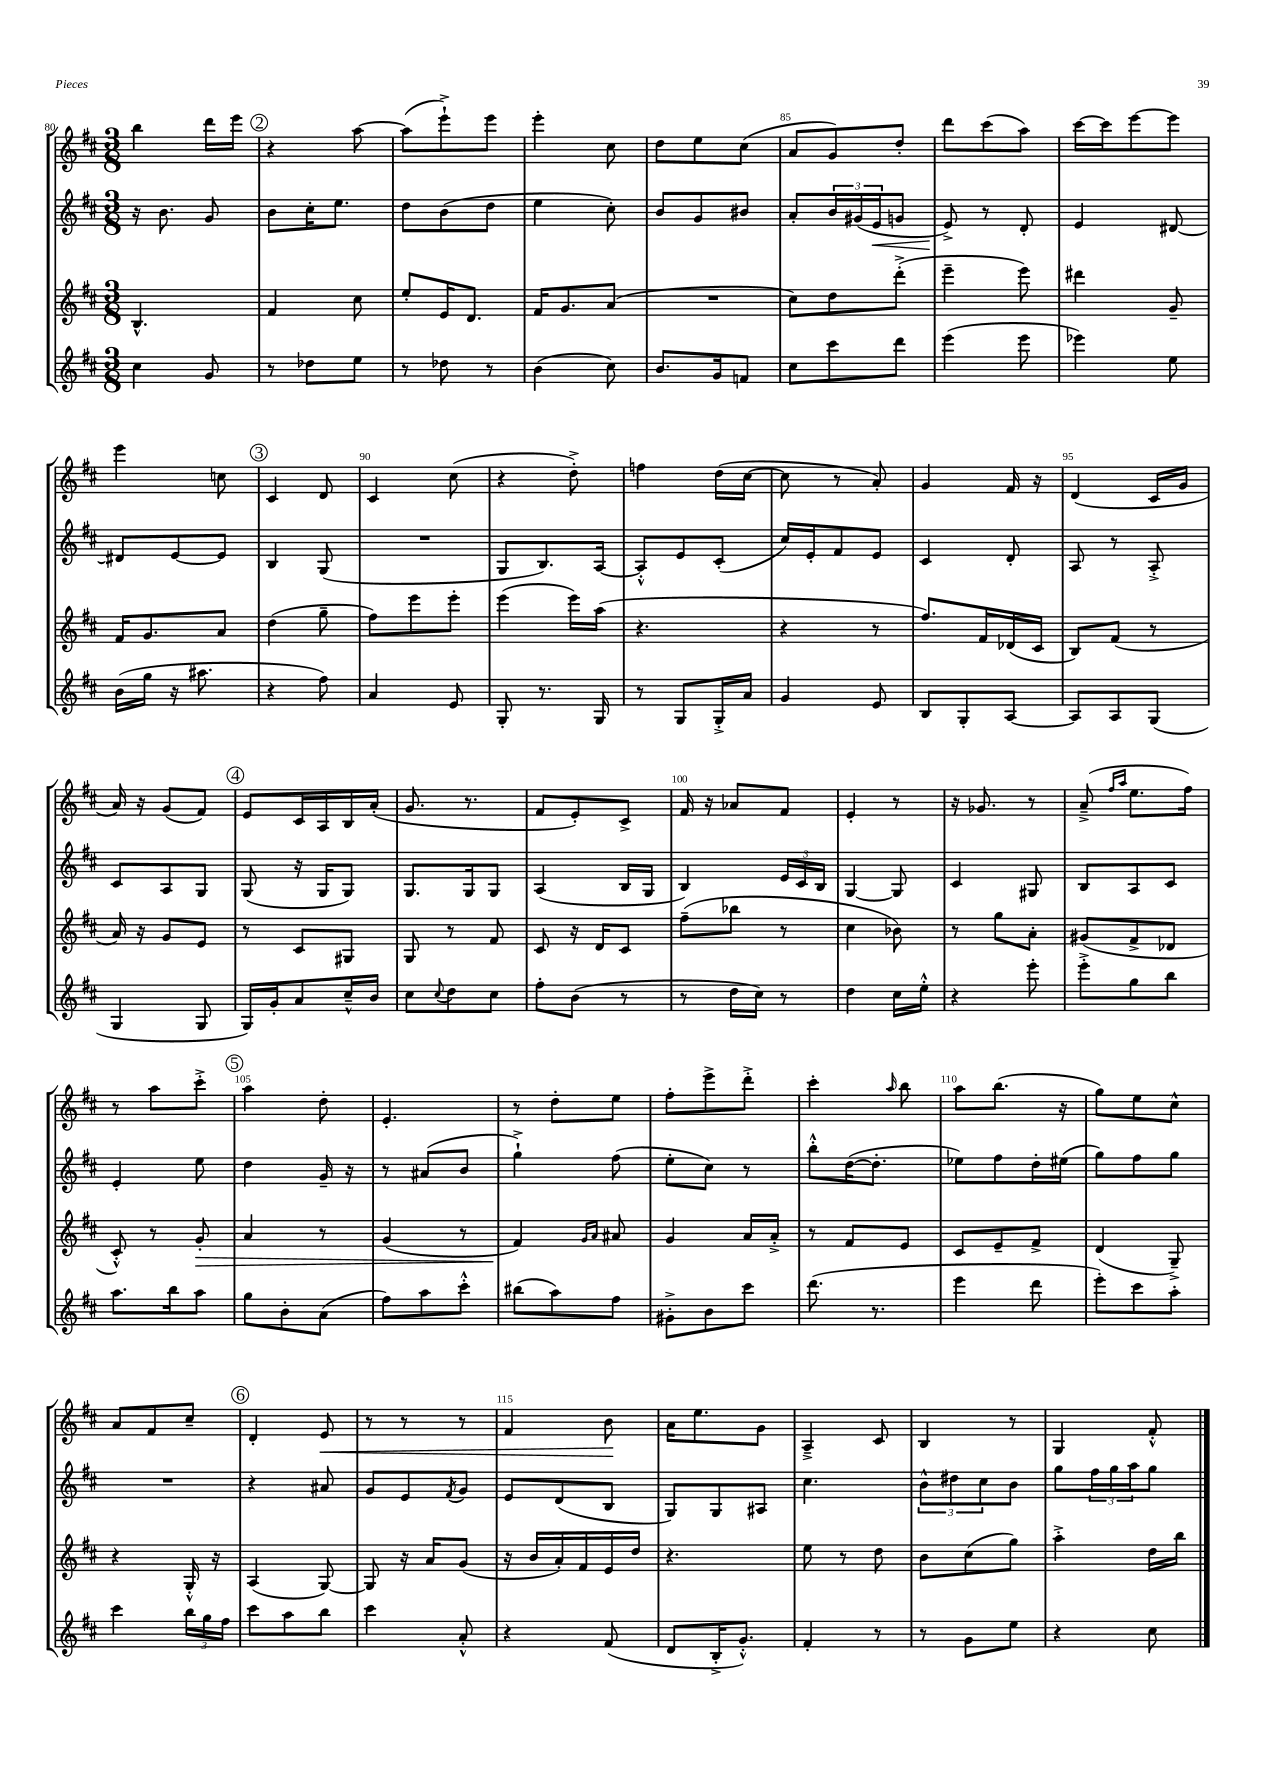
<<
\new StaffGroup <<
\new Staff = "s0" {
    \clef treble \key d \major \numericTimeSignature \time 3/8
    b''4 d'''16 e'''16 |
    \mark \markup { \circle "2" } r4 a''8~ |
    a''8( e'''8-!->) e'''8 |
    e'''4-. cis''8 |
    d''8 e''8 cis''8( |
    a'8 g'8) d''8-. |
    d'''8 cis'''8( a''8) |
    cis'''16~ cis'''16 e'''8~ e'''8 |
    e'''4 c''8 |
    \mark \markup { \circle "3" } cis'4 d'8 |
    cis'4 cis''8( |
    r4 d''8-.->) |
    f''4 d''16( cis''16~ |
    cis''8 r8 a'8-.) |
    g'4 fis'16 r16 |
    d'4( cis'16 g'16 |
    a'16) r16 g'8( fis'8) |
    \mark \markup { \circle "4" } e'8 cis'16 a16 b16 a'16-.( |
    g'8. r8. |
    fis'8 e'8-.) cis'8-> |
    fis'16 r16 aes'8 fis'8 |
    e'4-. r8 |
    r16 ges'8. r8 |
    a'8--->( \grace { fis''16 a''16 } e''8. fis''16) |
    r8 a''8 cis'''8-.-> |
    \mark \markup { \circle "5" } a''4 d''8-. |
    e'4.-. |
    r8 d''8-. e''8 |
    fis''8-. e'''8-> d'''8-.-> |
    cis'''4-. \grace { a''16 } b''8 |
    a''8 b''8.( r16 |
    g''8) e''8 cis''8-^ |
    a'8 fis'8 cis''8-- |
    \mark \markup { \circle "6" } d'4-. e'8\< |
    r8 r8 r8 |
    fis'4 b'8\! |
    a'16 e''8. g'8 |
    a4---> cis'8 |
    b4 r8 |
    g4 fis'8-.-^ \bar "|." |
}
\new Staff = "s1" {
    \clef treble \key d \major \numericTimeSignature \time 3/8
    r16 b'8. g'8 |
    \mark \markup { \circle "2" } b'8 cis''16-. e''8. |
    d''8 b'8( d''8 |
    e''4 cis''8-.) |
    b'8 g'8 bis'8 |
    a'8-. \tuplet 3/2 { b'16 gis'16( e'16\< } g'8 |
    e'8->\!) r8 d'8-. |
    e'4 dis'8~ |
    dis'8 e'8~ e'8 |
    \mark \markup { \circle "3" } b4 g8( |
    R4. |
    g8 b8.) a16~ |
    a8-.-^ e'8 cis'8-.( |
    cis''16) e'16-. fis'8 e'8 |
    cis'4 d'8-. |
    a8 r8 a8-.-> |
    cis'8 a8 g8 |
    \mark \markup { \circle "4" } g8( r16 g16 g8) |
    g8. g16 g8 |
    a4( b16 g16 |
    b4) \tuplet 3/2 { e'16 cis'16 b16 } |
    g4~ g8 |
    cis'4 gis8 |
    b8 a8 cis'8 |
    e'4-. e''8 |
    \mark \markup { \circle "5" } d''4 g'16-- r16 |
    r8 ais'8( b'8 |
    g''4-!->) fis''8( |
    e''8-. cis''8) r8 |
    b''8-.-^ d''16~( d''8.-. |
    ees''8) fis''8 d''16-. eis''16( |
    g''8) fis''8 g''8 |
    R4. |
    \mark \markup { \circle "6" } r4 ais'8 |
    g'8 e'8 \acciaccatura { fis'8 } g'8 |
    e'8 d'8( b8 |
    g8) g8 ais8 |
    cis''4. |
    \tuplet 3/2 { b'8-^ dis''8 cis''8 } b'8 |
    g''8 \tuplet 3/2 { fis''16 g''16 a''16 } g''8 \bar "|." |
}
\new Staff = "s2" {
    \clef treble \key d \major \numericTimeSignature \time 3/8
    b4.-^ |
    \mark \markup { \circle "2" } fis'4 cis''8 |
    e''8-. e'16 d'8. |
    fis'16 g'8. a'8( |
    R4. |
    cis''8) d''8 d'''8-.->( |
    e'''4-- e'''8) |
    dis'''4 g'8-- |
    fis'16 g'8. a'8 |
    \mark \markup { \circle "3" } d''4( g''8-- |
    fis''8) e'''8 e'''8-. |
    e'''4( e'''16) a''16( |
    r4. |
    r4 r8 |
    fis''8.) fis'16 des'16( cis'16 |
    b8) fis'8( r8 |
    a'16) r16 g'8 e'8 |
    \mark \markup { \circle "4" } r8 cis'8 gis8 |
    g8 r8 fis'8 |
    cis'8 r16 d'16 cis'8 |
    fis''8--( bes''8 r8 |
    cis''4 bes'8) |
    r8 g''8 a'8-. |
    gis'8( fis'8-> des'8 |
    cis'8-.-^) r8 g'8-.\> |
    \mark \markup { \circle "5" } a'4 r8 |
    g'4( r8 |
    fis'4\!) \grace { g'16 a'16 } ais'8 |
    g'4 a'16 a'16-.-> |
    r8 fis'8 e'8 |
    cis'8 e'8-- fis'8-> |
    d'4( g8--->) |
    r4 g16-.-^ r16 |
    \mark \markup { \circle "6" } a4( g8~) |
    g8 r16 a'16 g'8( |
    r16 b'16 a'16-.) fis'16 e'16 d''16 |
    r4. |
    e''8 r8 d''8 |
    b'8 cis''8( g''8) |
    a''4-.-> d''16 b''16 \bar "|." |
}
\new Staff = "s3" {
    \clef treble \key d \major \numericTimeSignature \time 3/8
    cis''4 g'8 |
    \mark \markup { \circle "2" } r8 des''8 e''8 |
    r8 des''8 r8 |
    b'4( cis''8) |
    b'8. g'16 f'8 |
    cis''8 cis'''8 d'''8 |
    e'''4( e'''8 |
    ees'''4) e''8 |
    b'16( g''16 r16 ais''8. |
    \mark \markup { \circle "3" } r4 fis''8) |
    a'4 e'8 |
    g8-. r8. g16 |
    r8 g8 g16-.-> a'16 |
    g'4 e'8 |
    b8 g8-. a8~ |
    a8 a8 g8( |
    g4 g8 |
    \mark \markup { \circle "4" } g16) g'16-. a'8 cis''16---^ b'16 |
    cis''8 \appoggiatura { cis''8 } d''8 cis''8 |
    fis''8-. b'8( r8 |
    r8 d''16 cis''16) r8 |
    d''4 cis''16 e''16-.-^ |
    r4 e'''8-. |
    e'''8-.-> g''8 b''8 |
    a''8. b''16 a''8 |
    \mark \markup { \circle "5" } g''8 b'8-. a'8( |
    fis''8) a''8 cis'''8-.-^ |
    bis''8( a''8) fis''8 |
    gis'8-.-> b'8 cis'''8 |
    d'''8.( r8. |
    e'''4 d'''8 |
    e'''8-.) cis'''8 a''8-. |
    cis'''4 \tuplet 3/2 { b''16 g''16 fis''16 } |
    \mark \markup { \circle "6" } cis'''8 a''8 b''8 |
    cis'''4 a'8-.-^ |
    r4 fis'8( |
    d'8 b16-.-> g'8.-.-^) |
    fis'4-. r8 |
    r8 g'8 e''8 |
    r4 cis''8 \bar "|." |
}
>>
>>
\layout { \context { \Score currentBarNumber = #80 \override BarNumber.break-visibility = ##(#f #t #t) barNumberVisibility = #(every-nth-bar-number-visible 5) } }
